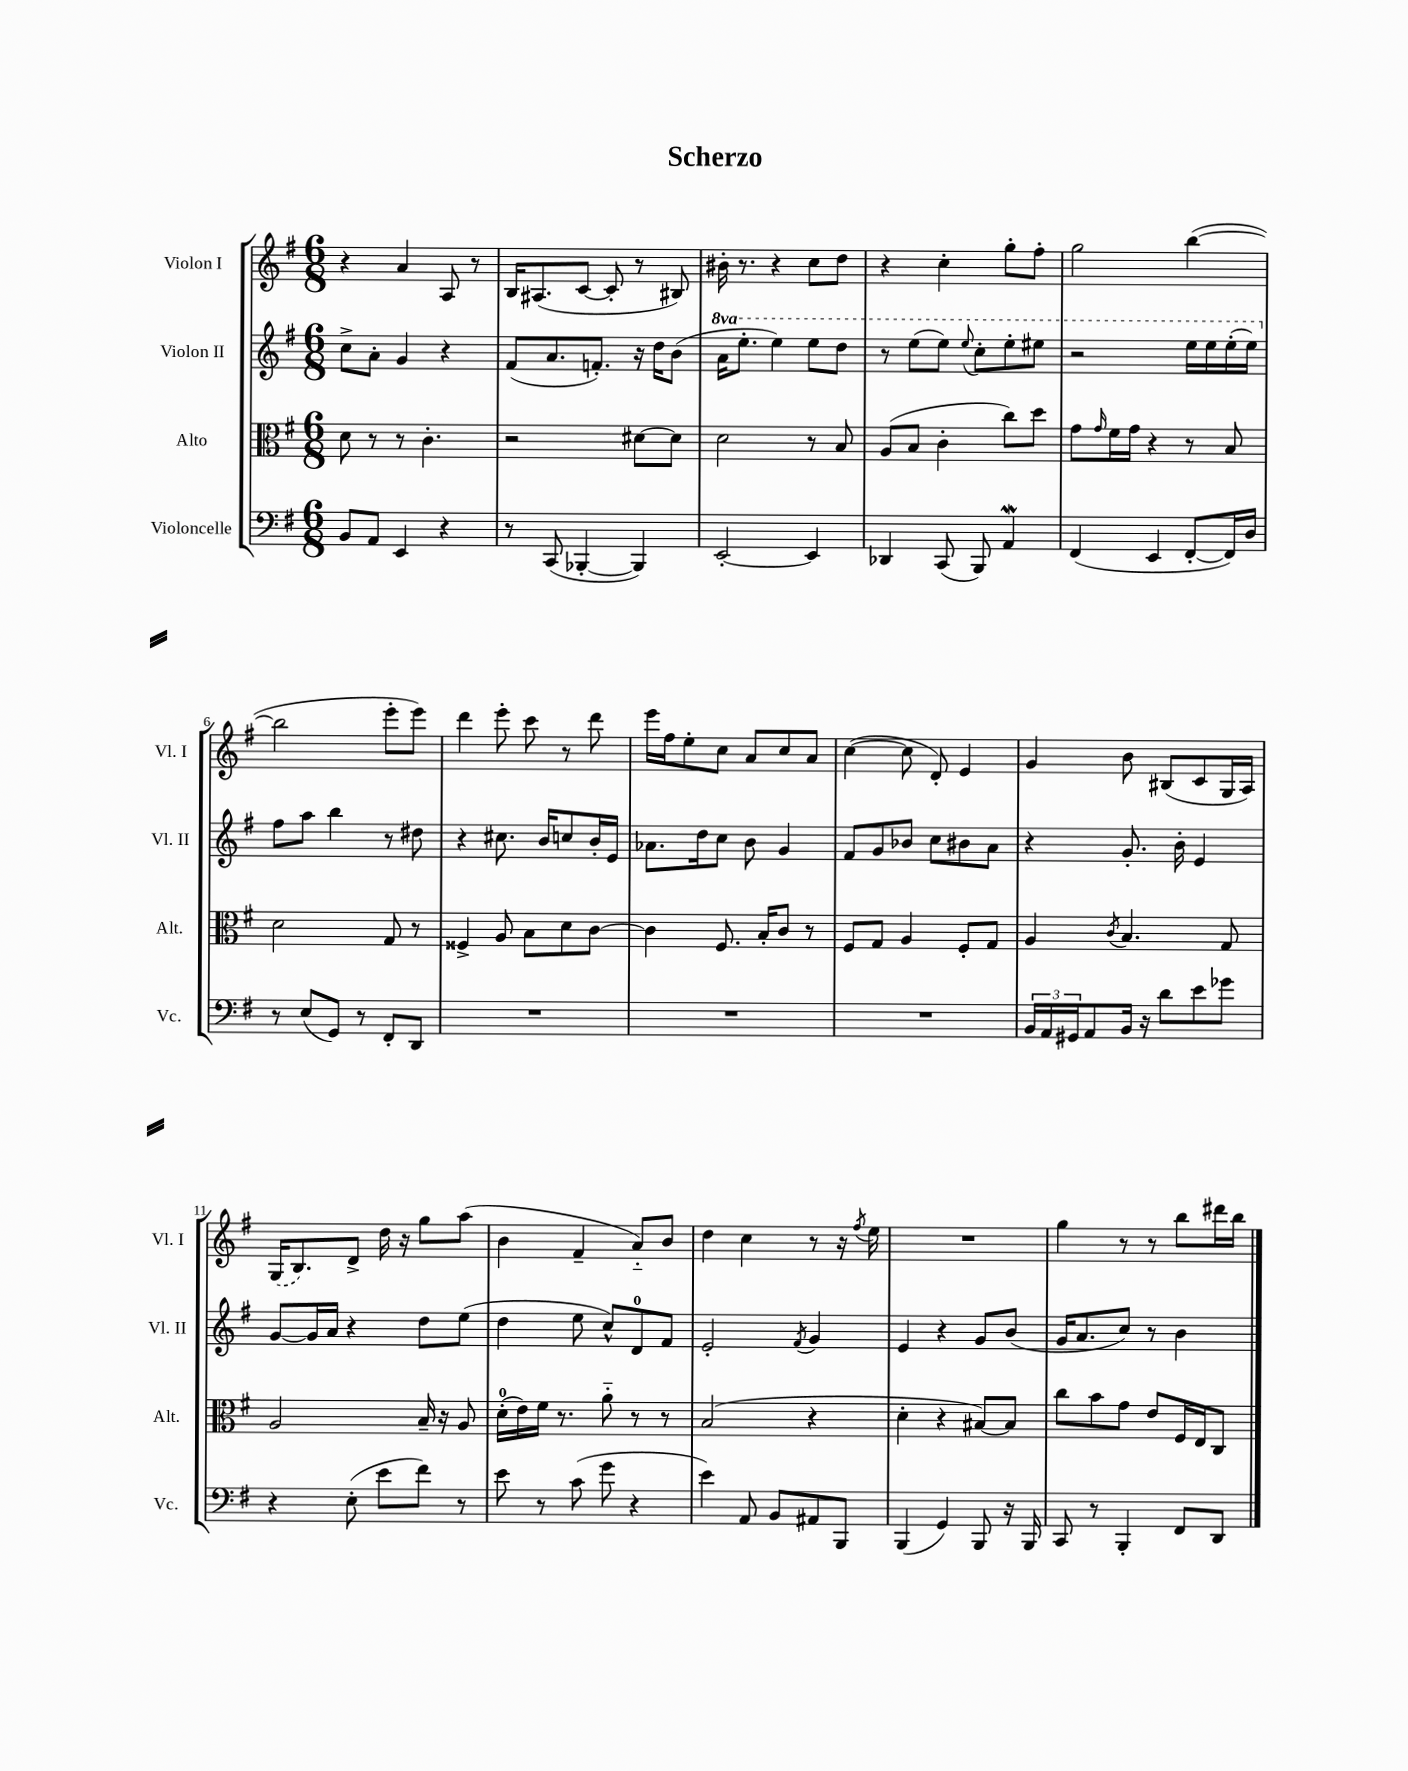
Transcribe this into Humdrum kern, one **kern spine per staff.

**kern	**kern	**kern	**kern
*part4	*part3	*part2	*part1
*staff4	*staff3	*staff2	*staff1
*I"Violoncelle	*I"Alto	*I"Violon II	*I"Violon I
*I'Vc.	*I'Alt.	*I'Vl. II	*I'Vl. I
*clefF4	*clefC3	*clefG2	*clefG2
*k[f#]	*k[f#]	*k[f#]	*k[f#]
*M6/8	*M6/8	*M6/8	*M6/8
=1	=1	=1	=1
8BB/L	8d\	8cc^\L	4r
8AA/J	8r	8a'\J	.
4EE/	8r	4g/	4a/
.	4.c'\	.	.
4r	.	4r	8A/
.	.	.	8r
=2	=2	=2	=2
8r	2r	(8f#/L	16B/KL
.	.	.	(8.A#X/
(8CC/	.	8.a/	.
[4BBB-X'/	.	.	[8c/J
.	.	8.fn'/J)	.
.	.	.	8c'/]
4BBB-/])	[8d#X\L	16r	8r
.	.	16dd\KL	.
.	8d#\J]	(8b\J	8B#X/)
=3	=3	=3	=3
*	*	*8va	*
[2EE'/	2d\	16aa\KL	16b#X'\
.	.	8.eee'\J	8.r
.	.	4eee\)	4r
4EE/]	8r	8eee\L	8cc\L
.	8B/	8ddd\J	8dd\J
=4	=4	=4	=4
4DD-X/	(8A/L	8r	4r
.	8B/J	(8eee\L	.
(8CC/	4c'\	8eee\J)	4cc'\
.	.	8qqeee/	.
8BBB/)	.	8ccc'\L	.
4AAW/	8cc\L)	8eee'\	8gg'\L
.	8dd\J	8eee#X\J	8ff#'\J
=5	=5	=5	=5
(4FF#/	8g\L	2r	2gg\
.	16qqg/	.	.
.	16f#\L	.	.
.	16g\JJ	.	.
4EE/	4r	.	.
[8FF#'/L	8r	16eee\LL	([4bb\
.	.	16eee\	.
16FF#/L])	8B/	(16eee'\	.
16D/JJ	.	16eee\JJ)	.
!!LO:LB:g=z
=6	=6	=6	=6
*	*	*X8va	*
8r	2d\	8ff#\L	2bb\]
(8E/L	.	8aa\J	.
8GG/J)	.	4bb\	.
8r	.	.	.
8FF#'/L	8G/	8r	8eee'\L
8DD/J	8r	8dd#X\	8eee\J)
=7	=7	=7	=7
2.r	4F##X^/	4r	4ddd\
.	8A/	8.cc#X\	8eee'\
.	8B\L	.	8ccc\
.	.	16b/KL	.
.	8d\	8ccn/	8r
.	[8c\J	16b'/L	8ddd\
.	.	16e/JJ	.
=8	=8	=8	=8
2.r	4c\]	8.a-X\L	16eee\LL
.	.	.	16ff#\J
.	.	.	8ee'\
.	.	16dd\k	.
.	8.F#/	8cc\J	8cc\J
.	.	8b\	8a/L
.	16B'/KL	.	.
.	8c/J	4g/	8cc/
.	8r	.	8a/J
=9	=9	=9	=9
2.r	8F#/L	8f#/L	([4cc\
.	8G/J	8g/	.
.	4A/	8b-X/J	8cc\]
.	.	8cc\L	8d'/)
.	8F#'/L	8b#X\	4e/
.	8G/J	8a\J	.
=10	=10	=10	=10
24BB/LL	4A/	4r	4g/
24AA/	.	.	.
24GG#X/J	.	.	.
8AA/	.	.	.
.	8qc/	.	.
16BB/Jk	4.B/	8.g'/	8b\
16r	.	.	.
8d\L	.	.	(8B#X/L
.	.	16b'\	.
8e\	.	4e/	8c/
8g-X\J	8G/	.	16G/L
.	.	.	16A/JJ)
!!LO:LB:g=z
=11	=11	=11	=11
4r	2A/	[8g/L	(16G/KL
.	.	.	8.B/)
.	.	16g/L]	.
.	.	16a/JJ	.
(8E'\	.	4r	8d^/J
8e\L	.	.	16dd\
.	.	.	16r
8f#\J)	16B~/	8dd\L	8gg\L
.	16r	.	.
8r	8A/	(8ee\J	(8aa\J
=12	=12	=12	=12
8e\	(16d'\LL	4dd\	4b\
.	16e\)	.	.
8r	16f#\JJ	.	.
.	8.r	.	.
(8c\	.	8ee\	4f#~/
8g\	8a\	8cc^^/L)	.
4r	8r	8d/	8a/L)
.	8r	8f#/J	8b/J
=13	=13	=13	=13
4e\)	(2B/	2e'/	4dd\
8AA/	.	.	4cc\
8BB/L	.	.	.
.	.	8qf#/	.
8AA#X/	4r	4g/	8r
8BBB/J	.	.	16r
.	.	.	8qff#/
.	.	.	16ee\
=14	=14	=14	=14
(4BBB/	4d'\	4e/	2.r
4GG/)	4r	4r	.
8BBB/	[8B#X/L)	8g/L	.
16r	8B#/J]	(8b/J	.
16BBB/	.	.	.
=15	=15	=15	=15
8CC/	8cc\L	16g/KL	4gg\
.	.	8.a/	.
8r	8b\	.	.
4BBB'/	8g\J	8cc/J)	8r
.	8e/L	8r	8r
8FF#/L	16F#/L	4b\	8bb\L
.	16E/J	.	.
8DD/J	8C/J	.	16ddd#X\L
.	.	.	16bb\JJ
==	==	==	==
*-	*-	*-	*-
